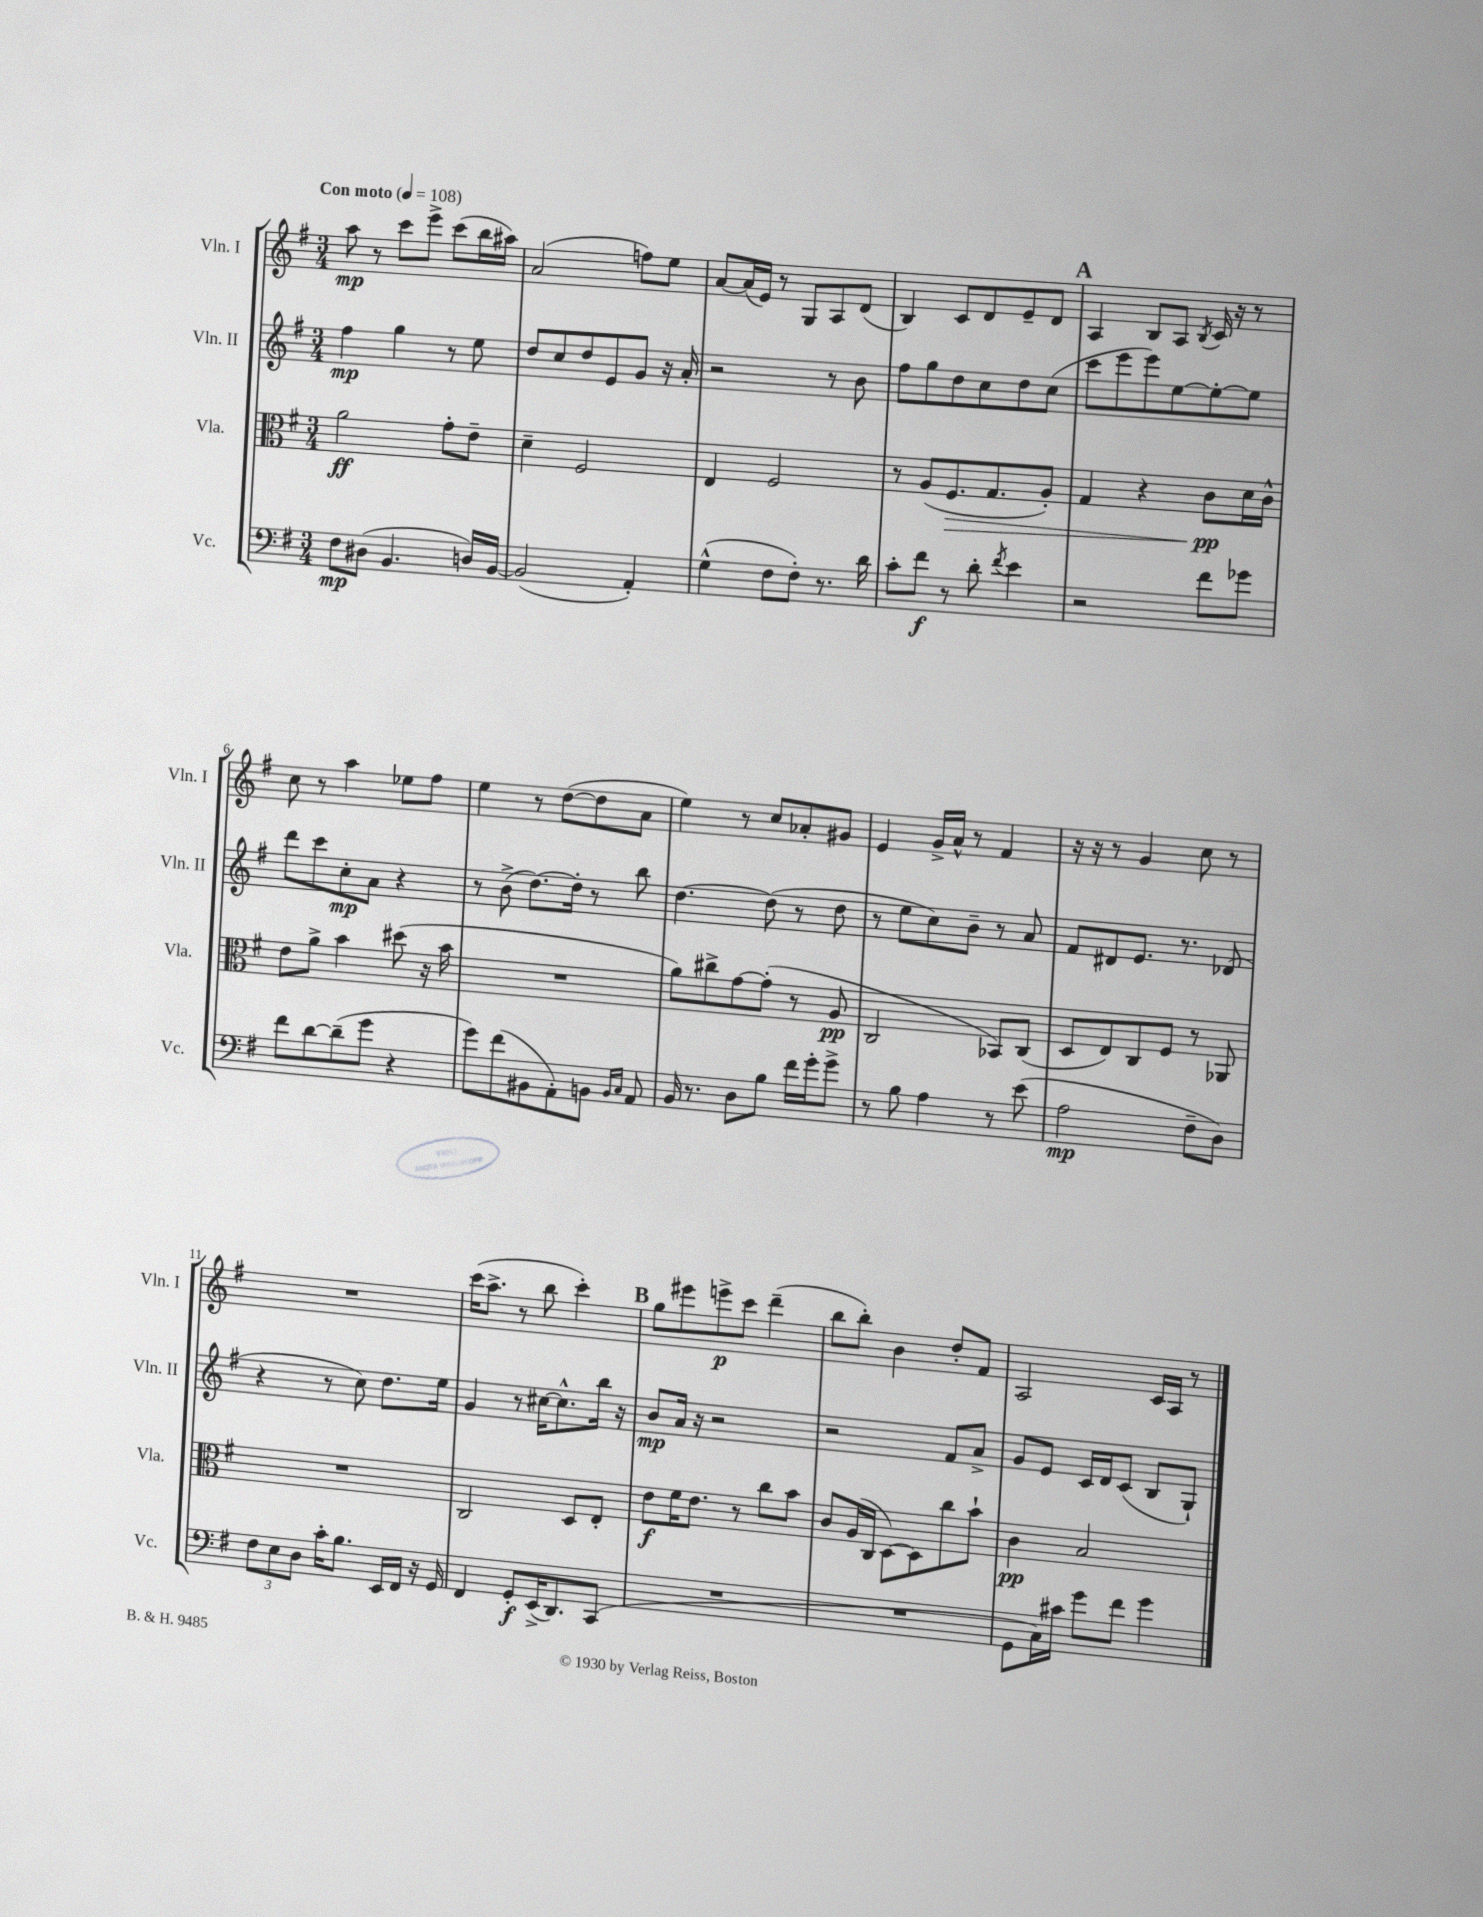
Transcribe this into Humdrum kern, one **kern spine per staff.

**kern	**dynam	**kern	**dynam	**kern	**dynam	**kern	**dynam
*part4	*part4	*part3	*part3	*part2	*part2	*part1	*part1
*staff4	*staff4	*staff3	*staff3	*staff2	*staff2	*staff1	*staff1
*I"Vc.	*	*I"Vla.	*	*I"Vln. II	*	*I"Vln. I	*
*I'Vc.	*	*I'Vla.	*	*I'Vln. II	*	*I'Vln. I	*
*clefF4	*	*clefC3	*	*clefG2	*	*clefG2	*
*k[f#]	*	*k[f#]	*	*k[f#]	*	*k[f#]	*
*M3/4	*	*M3/4	*	*M3/4	*	*M3/4	*
*MM108	*	*MM108	*	*MM108	*	*MM108	*
=1	=1	=1	=1	=1	=1	=1	=1
!	!	!	!	!	!	!LO:TX:a:B:t=Con moto	!
8F#\L	mp	2a\	ff	4ff#\	mp	8aa\	mp
(8D#X\J	.	.	.	.	.	8r	.
4.BB/	.	.	.	4gg\	.	8ccc\L	.
.	.	.	.	.	.	8eee^\J	.
.	.	8g'\L	.	8r	.	(8ccc\L	.
16Dn/LL)	.	8e~\J	.	8ee\	.	16bb\L	.
[16BB/JJ	.	.	.	.	.	16aa#X\JJ)	.
=2	=2	=2	=2	=2	=2	=2	=2
(2BB/]	.	4d~\	.	8dd/L	.	(2a/	.
.	.	.	.	8cc/	.	.	.
.	.	2F#/	.	8dd/	.	.	.
.	.	.	.	8e/	.	.	.
4AA'/)	.	.	.	8g/J	.	8ffn\L)	.
.	.	.	.	16r	.	8ee\J	.
.	.	.	.	16a'/	.	.	.
=3	=3	=3	=3	=3	=3	=3	=3
(4G^^\	.	4E/	.	2r	.	[8a/L	.
.	.	.	.	.	.	(16a/L]	.
.	.	.	.	.	.	16e/JJ)	.
8F#\L	.	2F#/	.	.	.	8r	.
8F#'\J)	.	.	.	.	.	8G/L	.
8.r	.	.	.	8r	.	8A/	.
.	.	.	.	8b\	.	(8d/J	.
16d\	.	.	.	.	.	.	.
=4	=4	=4	=4	=4	=4	=4	=4
8c'\L	.	8r	.	8ff#\L	.	4B/)	.
8f#\J	f	(8A/L	.	8gg\	.	.	.
!	!	!	!LO:HP:b	!	!	!	!
8r	.	8.F#/	>	8dd\	.	8c/L	.
8d'\	.	.	.	8cc\	.	8d/	.
.	.	8.G/	.	.	.	.	.
8qf#/	.	.	.	.	.	.	.
4e\	.	.	.	8dd\	.	8e~/	.
.	.	8A'/J)	.	(8cc\J	.	8d/J	.
!!LO:REH:place=s1:t=A
=5	=5	=5	=5	=5	=5	=5	=5
2r	.	4G/	.	8ccc\L	.	4A/	.
.	.	.	.	8eee\	.	.	.
.	.	4r	.	8eee\)	.	8B/L	.
.	.	.	.	[8ee\	.	8A/J	.
.	.	.	.	.	.	8qB/	.
8f#\L	.	8c\L	pp	8ee'\_	.	16c/	.
.	.	.	.	.	.	16r	.
8g-X\J	.	16d\L	]	8ee\J]	.	8r	.
.	.	16c^^\JJ	.	.	.	.	.
!!LO:LB:g=z
=6	=6	=6	=6	=6	=6	=6	=6
8f#\L	.	8e\L	.	8ddd\L	.	8cc\	.
[8d\	.	8a^\J	.	8ccc\	.	8r	.
(8d~\]	.	4b\	.	8cc'\	mp	4aa\	.
8g\J	.	.	.	8a\J	.	.	.
4r	.	(8dd#X\	.	4r	.	8ee-X\L	.
.	.	16r	.	.	.	8ff#\J	.
.	.	16b\	.	.	.	.	.
=7	=7	=7	=7	=7	=7	=7	=7
8g\L)	.	2.r	.	8r	.	4ee\	.
(8f#\	.	.	.	(8b^\	.	.	.
8BB#X\	.	.	.	[8.dd\L)	.	8r	.
8AA'\)	.	.	.	.	.	([8dd\L	.
.	.	.	.	16dd'\Jk]	.	.	.
8BBn\J	.	.	.	8r	.	8dd\]	.
16qqBB/LL	.	.	.	.	.	.	.
16qqC/JJ	.	.	.	.	.	.	.
8AA/	.	.	.	8bb\	.	8a\J	.
=8	=8	=8	=8	=8	=8	=8	=8
16BB/	.	8a\L)	.	[4.dd\	.	4ee\)	.
8.r	.	.	.	.	.	.	.
.	.	8cc#X^\	.	.	.	.	.
8D\L	.	[8g\	.	.	.	8r	.
8B\J	.	(8g'\J]	.	(8dd\]	.	8cc/L	.
16f#\LL	.	8r	.	8r	.	8a-X'/	.
16g'\J	.	.	.	.	.	.	.
8g^\J	.	8A/	pp	8dd\	.	8g#X/J	.
=9	=9	=9	=9	=9	=9	=9	=9
8r	.	2C/	.	8r	.	4e/	.
8B\	.	.	.	8ee\L	.	.	.
4A\	.	.	.	8cc\)	.	16g^/LL	.
.	.	.	.	.	.	16a^^/JJ	.
.	.	.	.	8b~\J	.	8r	.
8r	.	8BB-X/L)	.	8r	.	4f#/	.
(8e\	.	(8C/J	.	8a/	.	.	.
=10	=10	=10	=10	=10	=10	=10	=10
2A\	mp	8D/L	.	8f#/L	.	16r	.
.	.	.	.	.	.	16r	.
.	.	8E/)	.	8d#X/	.	8r	.
.	.	8C/	.	8.e/J	.	4g/	.
.	.	8F#/J	.	.	.	.	.
.	.	.	.	8.r	.	.	.
8F#~\L	.	8r	.	.	.	8cc\	.
8D\J)	.	8AA-X/	.	(8d-X/	.	8r	.
!!LO:LB:g=z
=11	=11	=11	=11	=11	=11	=11	=11
12F#\L	.	2.r	.	4r	.	2.r	.
12E\	.	.	.	.	.	.	.
12D\J	.	.	.	.	.	.	.
16c'\KL	.	.	.	8r	.	.	.
8.B\J	.	.	.	.	.	.	.
.	.	.	.	8cc\)	.	.	.
16EE/LL	.	.	.	8.dd\L	.	.	.
16FF#/JJ	.	.	.	.	.	.	.
16r	.	.	.	.	.	.	.
16GG/	.	.	.	16ee\Jk	.	.	.
=12	=12	=12	=12	=12	=12	=12	=12
4FF#/	.	2C/	.	4g/	.	(16ccc\KL	.
.	.	.	.	.	.	8.aa^\J	.
8GG'/L	f	.	.	8r	.	8r	.
(16EE^/K	.	.	.	[16cc#X\KL	.	8bb\	.
8.DD/)	.	.	.	8.cc#^^\]	.	.	.
.	.	8D/L	.	.	.	4ccc'\)	.
(8CC/J	.	8E'/J	.	16bb\Jk	.	.	.
.	.	.	.	16r	.	.	.
!!LO:REH:place=s1:t=B
=13	=13	=13	=13	=13	=13	=13	=13
2.r	.	8e\L	f	8b/L	mp	8gg\L	.
.	.	16f#\K	.	16a/Jk	.	8eee#X\	.
.	.	8.e\J	.	16r	.	.	.
.	.	.	.	2r	.	8eeen^\	p
.	.	8r	.	.	.	8ccc\J	.
.	.	8cc\L	.	.	.	(4ddd~\	.
.	.	8b\J	.	.	.	.	.
=14	=14	=14	=14	=14	=14	=14	=14
2.r	.	8c/L	.	2r	.	8bb\L	.
.	.	(16A/L	.	.	.	8bb'\J)	.
.	.	16C/JJ	.	.	.	.	.
.	.	[8D\L)	.	.	.	4b\	.
.	.	8D\]	.	.	.	.	.
.	.	8cc\	.	8f#/L	.	8dd'/L	.
.	.	8b`\J	.	8a^/J	.	8f#/J	.
=15	=15	=15	=15	=15	=15	=15	=15
8GG\L	.	4c\	pp	8g/L	.	2A/	.
16C\L)	.	.	.	8e/J	.	.	.
16c#X\JJ	.	.	.	.	.	.	.
8g\L	.	2B/	.	16c/LL	.	.	.
.	.	.	.	16d/J	.	.	.
8f#\J	.	.	.	(8c/J	.	.	.
4g\	.	.	.	8B/L	.	16c/LL	.
.	.	.	.	.	.	16A/JJ	.
.	.	.	.	8G`/J)	.	8r	.
==	==	==	==	==	==	==	==
*-	*-	*-	*-	*-	*-	*-	*-
